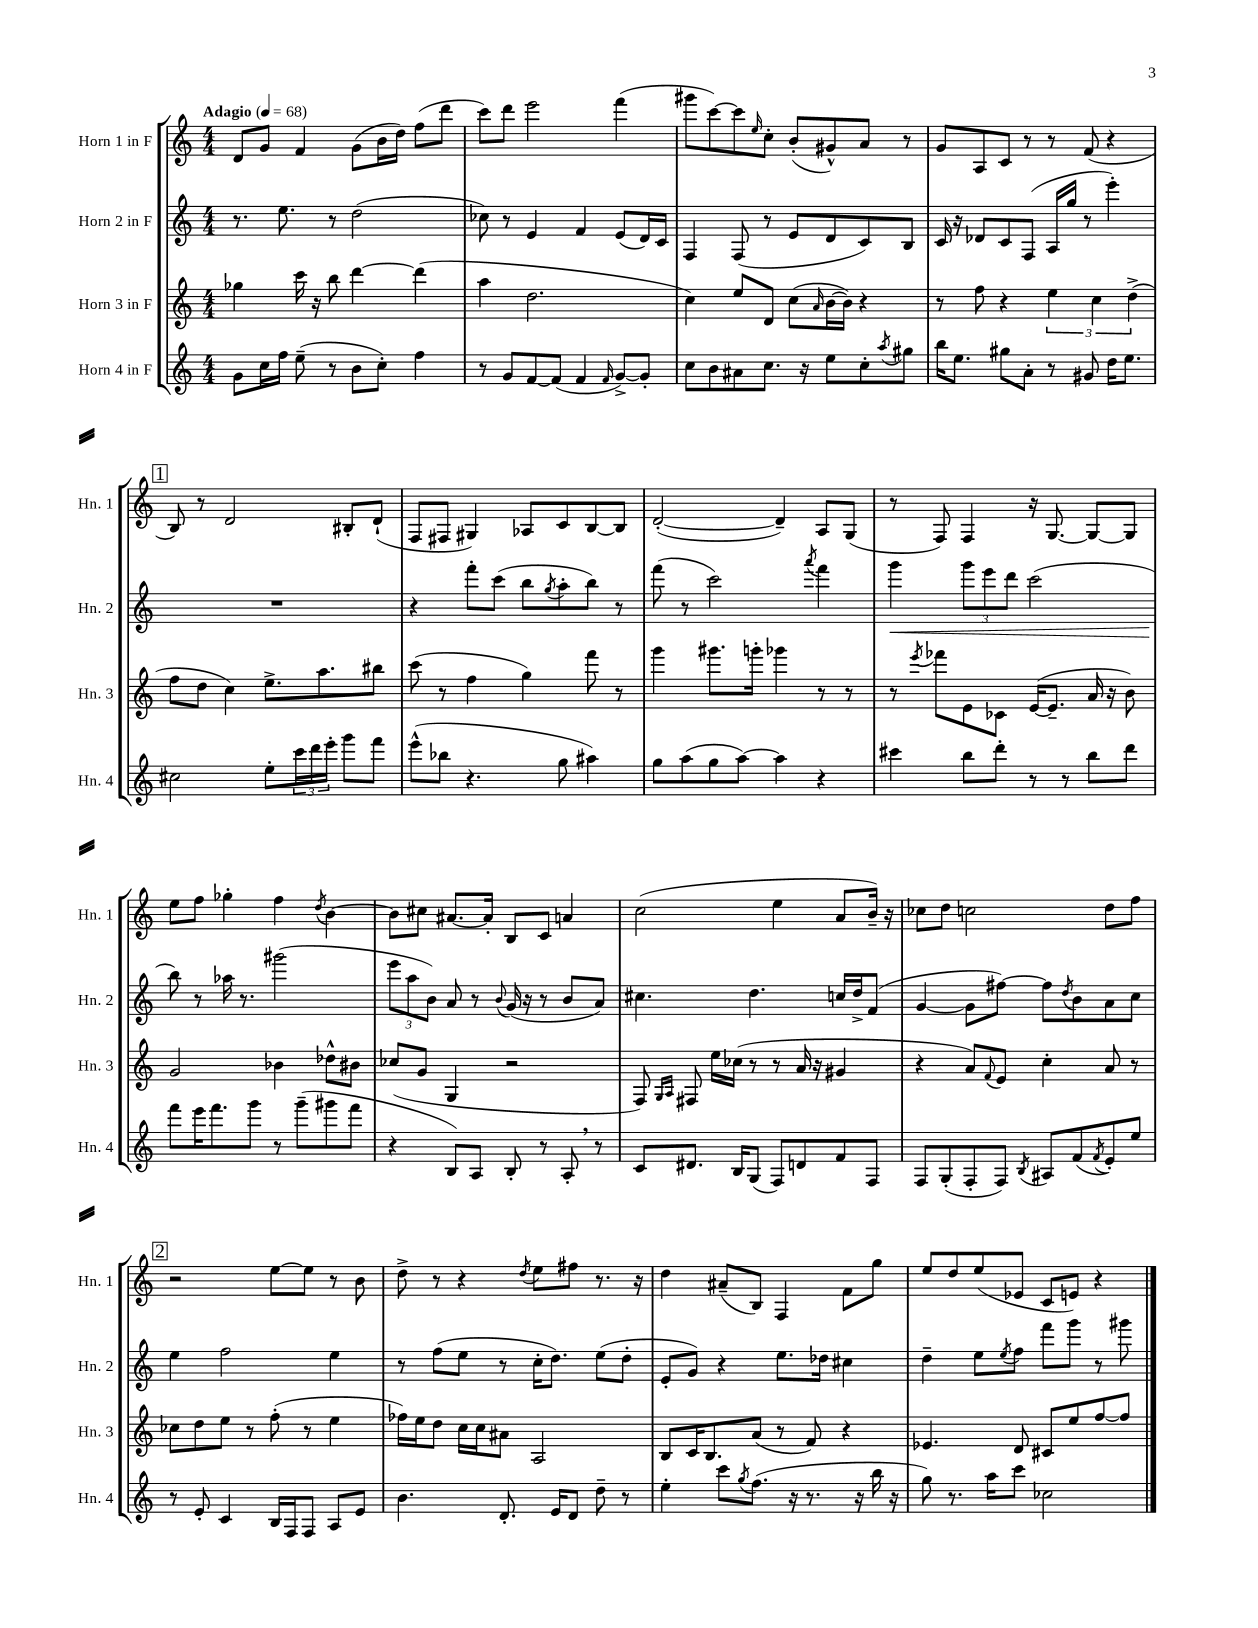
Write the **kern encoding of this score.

**kern	**kern	**kern	**kern
*staff4	*staff3	*staff2	*staff1
*clefG2	*clefG2	*clefG2	*clefG2
*k[]	*k[]	*k[]	*k[]
*M4/4	*M4/4	*M4/4	*M4/4
*MM68	*MM68	*MM68	*MM68
8g	4gg-	8.r	8d
16cc	.	.	8g
16ff	.	8.ee	.
(8ee~	16ccc	.	4f
.	16r	.	.
8r	8bb	8r	.
8b	[4ddd	(2dd	(8g
8cc')	.	.	16b
.	.	.	16dd)
4ff	(4ddd]	.	(8ff
.	.	.	8ddd
=	=	=	=
8r	4aa	8cc-)	8ccc)
8g	.	8r	8ddd
[8f	2.dd	4e	2eee
(8f]	.	.	.
4f	.	4f	.
16qqf	.	.	.
[8g^)	.	(8e	(4fff
8g']	.	16d)	.
.	.	16c	.
=	=	=	=
8cc	4cc)	4F	8ggg#
8b	.	.	[8ccc)
8a#	8ee	(8F	8ccc]
.	.	.	16qqee
8.cc	8d	8r	8cc'
.	(8cc	8e	(8b'
16r	.	.	.
.	16qqa	.	.
8ee	[16b	8d	8g#^^)
.	16b])	.	.
8cc'	4r	8c)	8a
8qaa	.	.	.
8gg#	.	8B	8r
=	=	=	=
16bb	8r	16c	8g
8.ee	.	16r	.
.	8ff	8d-	8A
8gg#	4r	8c	8c
8a'	.	(8F	8r
8r	6ee	16A	8r
.	.	16gg	.
8g#	.	8r	(8f
.	6cc	.	.
16dd	.	4eee')	4r
8.ee	.	.	.
.	(6dd^	.	.
=	=	=	=
2cc#	8ff	1r	8B)
.	8dd	.	8r
.	4cc)	.	2d
8ee'	8.ee^	.	.
24ccc	.	.	.
24ddd	.	.	.
.	8.aa	.	.
24eee'	.	.	.
8ggg	.	.	8B#'
8fff	8bb#	.	(8d`
=	=	=	=
(8eee^^	(8ccc	4r	8F
8bb-	8r	.	8F#
4.r	4ff	8fff'	4G#)
.	.	(8ccc	.
.	4gg)	8bb	8A-
.	.	8qgg	.
8gg	.	8aa'	8c
4aa#)	8fff	8bb)	[8B
.	8r	8r	8B]
=	=	=	=
8gg	4ggg	(8fff	([2d'
(8aa	.	8r	.
8gg	8.ggg#	2ccc)	.
[8aa)	.	.	.
.	16ggg'	.	.
4aa]	4ggg-	.	4d~])
.	.	8qaaa	.
4r	8r	4fff	8A
.	8r	.	(8G
=	=	=	=
4ccc#	8r	4ggg	8r
.	8qeee	.	.
.	8fff-	.	8F)
8bb	8e	12ggg	4F
.	.	12eee	.
8ddd'	8c-	.	.
.	.	12ddd	.
8r	([16e	(2ccc	16r
.	8.e~]	.	[8.G
8r	.	.	.
8bb	16a	.	8G_
.	16r	.	.
8ddd	8b)	.	8G]
=	=	=	=
8fff	2g	8bb)	8ee
16eee	.	8r	8ff
8.fff	.	.	.
.	.	16aa-	4gg-'
.	.	8.r	.
8ggg	.	.	.
8r	4b-	(2ggg#	4ff
(8ggg~	.	.	.
.	.	.	8qdd
8ggg#	8dd-^^	.	[4b
8fff	8b#	.	.
=	=	=	=
4r	(8cc-	12eee	8b]
.	.	12aa	.
.	8g	.	8cc#
.	.	12b)	.
8B)	4G	8a	[8.a#
8A	.	8r	.
.	.	.	16a#']
.	.	8qqb	.
8B'	2r	(16g	8B
.	.	16r	.
8r	.	8r	8c
8A'	.	8b	4a
8r	.	8a)	.
=	=	=	=
8c	8F)	4.cc#	(2cc
.	16qqG	.	.
.	16qqA	.	.
8.d#	8F#	.	.
.	16ee	.	.
16B	(16cc-	.	.
(8G	8r	4.dd	.
8F)	8r	.	4ee
8d	16a	.	.
.	16r	.	.
8f	4g#	16cc	8a
.	.	16dd^	.
8F	.	(8f	16b~)
.	.	.	16r
=	=	=	=
8F	4r	[4g	8cc-
(8G'	.	.	8dd
8F'	8a)	8g]	2cc
.	8qqf	.	.
8F)	8e	[8ff#)	.
8qB	.	.	.
8A#	4cc'	8ff#]	.
.	.	8qdd	.
(8f	.	8b	.
8qf	.	.	.
8e')	8a	8a	8dd
8ee	8r	8cc	8ff
=	=	=	=
8r	8cc-	4ee	2r
8e'	8dd	.	.
4c	8ee	2ff	.
.	8r	.	.
16B	(8ff'	.	[8ee
16F	.	.	.
8F	8r	.	8ee]
8A	4ee	4ee	8r
8e	.	.	8b
=	=	=	=
4.b	16ff-)	8r	8dd^
.	16ee	.	.
.	8dd	(8ff	8r
.	16cc	8ee	4r
.	16cc	.	.
8.d'	8a#	8r	.
.	.	.	8qdd
.	2A	16cc'	8ee
16e	.	8.dd)	.
8d	.	.	8ff#
8dd~	.	(8ee	8.r
8r	.	8dd'	.
.	.	.	16r
=	=	=	=
4ee'	8B	8e'	4dd
.	16c	8g)	.
.	8.B	.	.
8ccc	.	4r	(8a#~
8qgg	.	.	.
(8.ff	(8a	.	8B)
.	8r	8.ee	4F
16r	.	.	.
8.r	8f)	.	.
.	.	16dd-	.
.	4r	4cc#	8f
16r	.	.	.
16bb	.	.	8gg
16r	.	.	.
=	=	=	=
8gg)	4.e-	4dd~	8ee
8.r	.	.	8dd
.	.	8ee	(8ee
16aa	.	.	.
.	.	8qee	.
8ccc	8d	8ff	8e-
2cc-	8c#	8fff	8c
.	8ee	8ggg	8e)
.	[8ff	8r	4r
.	8ff]	8ggg#	.
==	==	==	==
*-	*-	*-	*-
